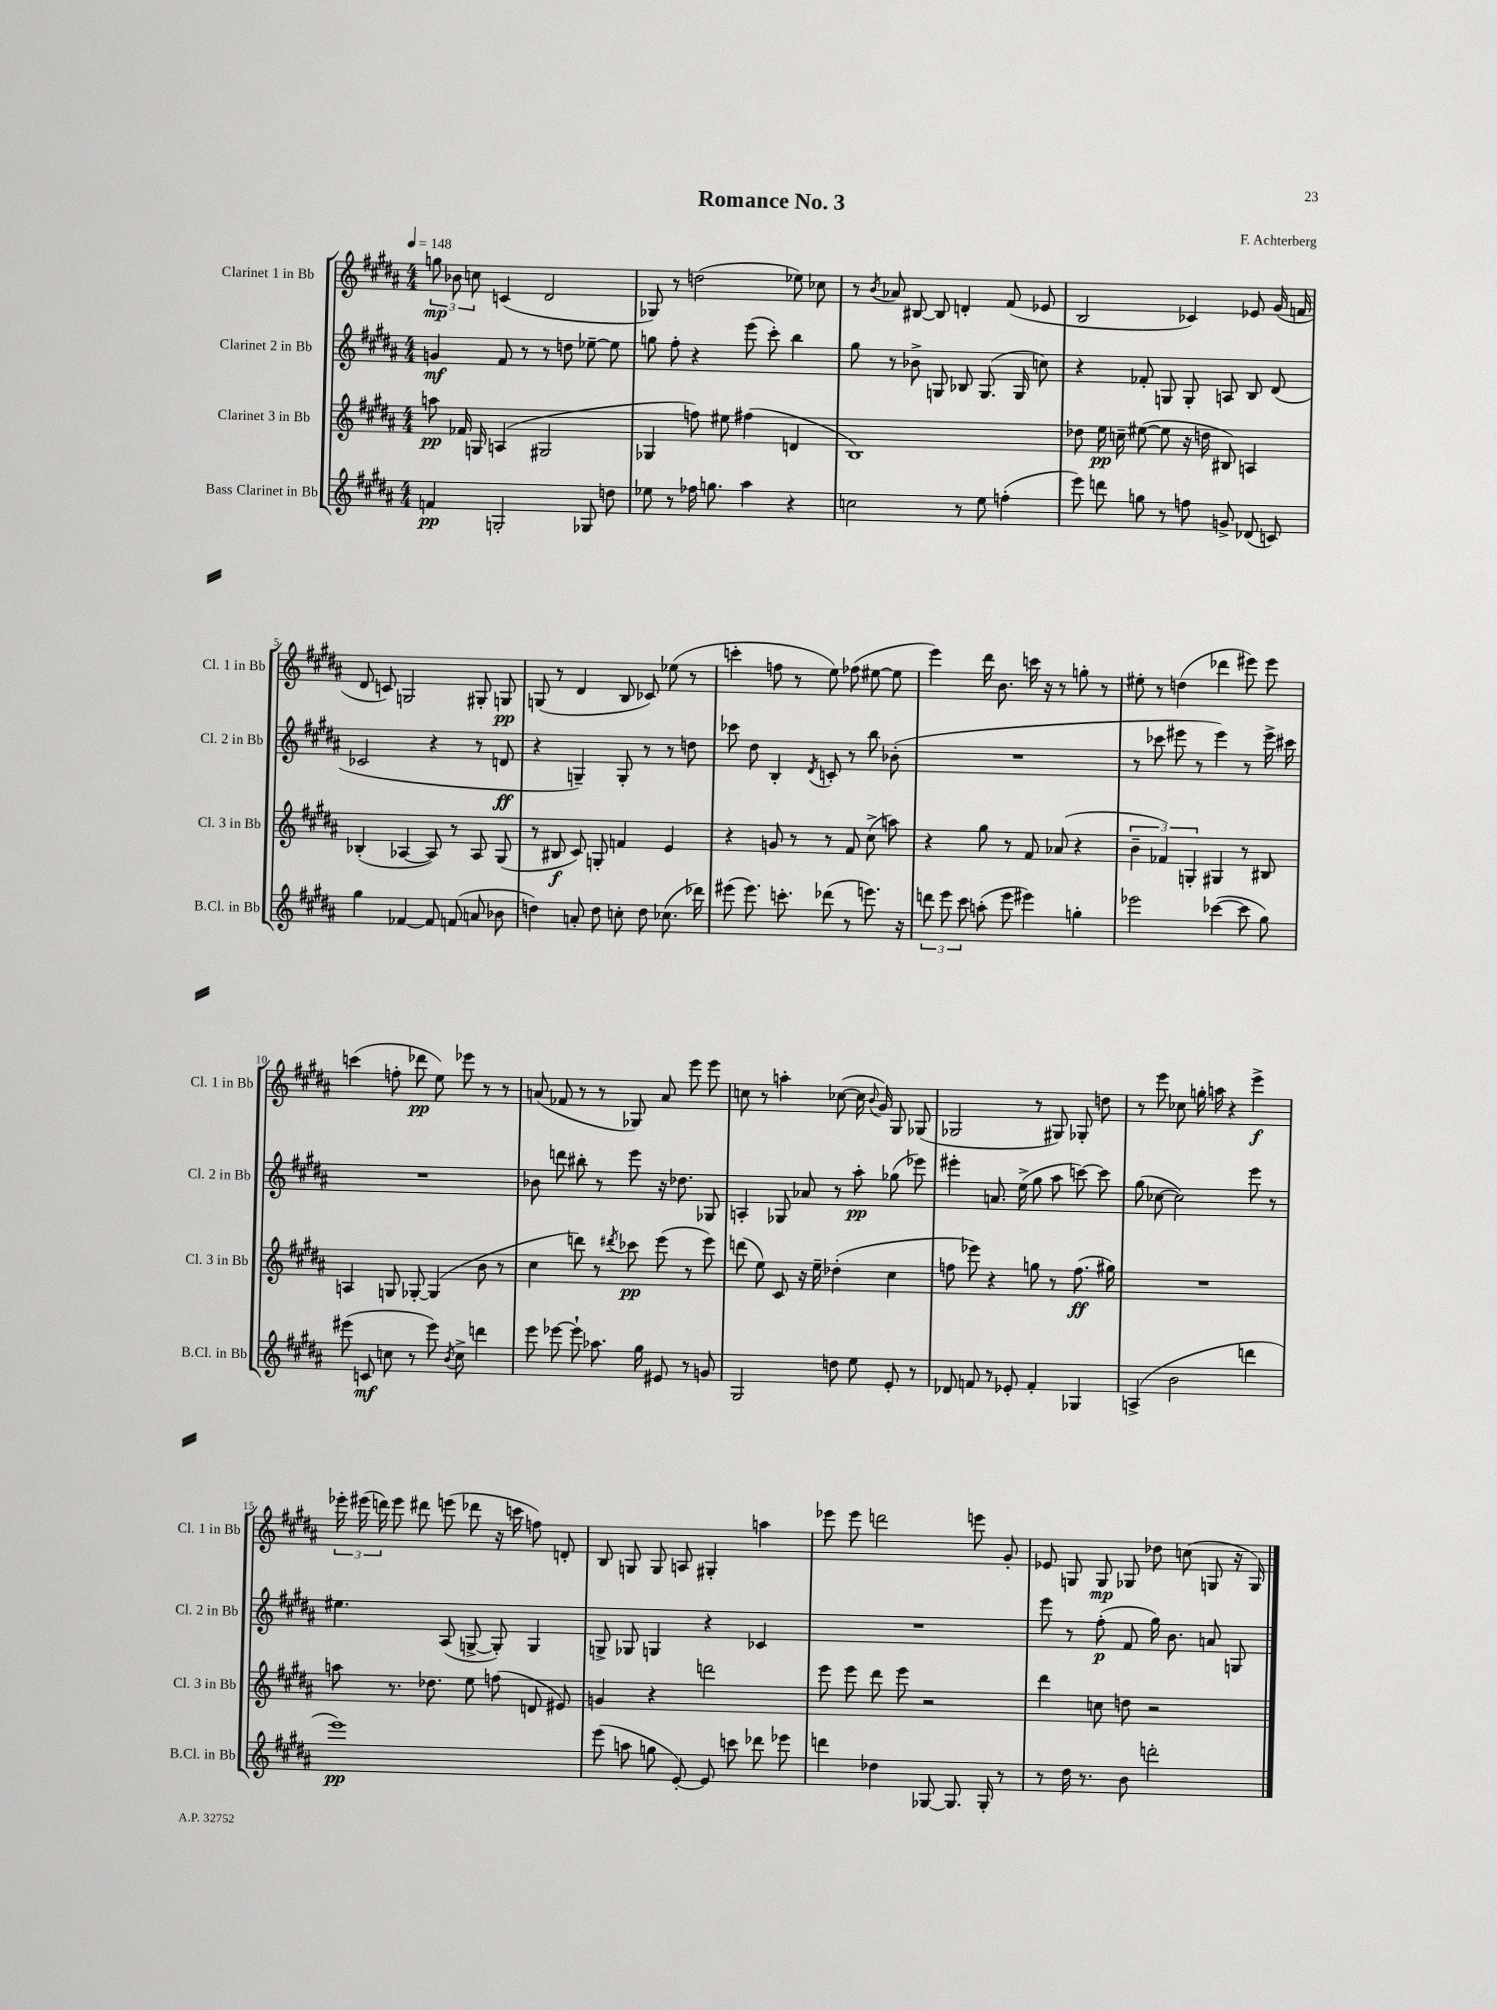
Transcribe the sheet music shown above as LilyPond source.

\header { title = "Romance No. 3" composer = "F. Achterberg" }
<<
\new StaffGroup <<
\new Staff = "s0" \with { instrumentName = "Clarinet 1 in Bb" shortInstrumentName = "Cl. 1 in Bb" } {
    \clef treble \key b \major \numericTimeSignature \time 4/4 \tempo 4 = 148
    \autoBeamOff \tuplet 3/2 { g''8\mp bes'8 c''8 } c'4( dis'2 |
    ges8) r8 d''2( ees''8) ces''8 |
    r8 \acciaccatura { b'8 } aes'8 bis8~ bis8 d'4-. fis'8( ees'8 |
    b2 ces'4) ees'8 gis'16( f'16 |
    dis'8 c'8) g2 gis8-. g8\pp |
    g8( r8 dis'4 b8 ces'8) ees''8( r8 |
    c'''4-. f''8 r8 e''8) fes''8( eis''8~ eis''8 |
    e'''4) dis'''16 b'8. c'''16 r16 r8 g''8-. r8 |
    eis''8-. r8 d''4( des'''4 eis'''8) eis'''8 |
    c'''4( f''8-. des'''8\pp e''8) ees'''8 r8 r8 |
    a'8( fes'8 r8 r8 ges8) a'8 e'''8 e'''8 |
    c''8 r8 a''4-. ces''8~( ces''16 \appoggiatura { b'8 } gis'16) gis8 ges8( |
    ges2 r8 gis8) ges8-. d''8 |
    r8 e'''8 ces''8 g''16-. a''16 r4 e'''4->\f |
    \tuplet 3/2 { ees'''16-. eis'''16( d'''16) } eis'''8 dis'''8 e'''8( des'''8 r16 c'''16 f''8) d'8-. |
    b8 g8 g8 a8 gis4-. a''4 |
    ees'''8 ees'''8 d'''2 e'''8 gis'8-. |
    ees'8 g8 g8\mp ges8 des''8 c''8( g8 r16 g16) \bar "|." |
}
\new Staff = "s1" \with { instrumentName = "Clarinet 2 in Bb" shortInstrumentName = "Cl. 2 in Bb" } {
    \clef treble \key b \major \numericTimeSignature \time 4/4
    \autoBeamOff g'4\mf fis'8 r8 r8 d''8 ees''8~-- ees''8 |
    g''8 fis''8-. r4 e'''8( cis'''8-.) b''4 |
    gis''8 r8 bes'8-> g8 bes8 g8.( g16 c''8) |
    r4 fes'8-. g8 g8-. a8 b8 dis'8( |
    ces'2 r4 r8 d'8\ff |
    r4 g4--) g8-. r8 r8 d''8 |
    ces'''8 dis''8 b4-. \acciaccatura { dis'8 } c'8-. r8 b''8 bes'8-.( |
    R1 |
    r8 ces'''8 eis'''8 r8 eis'''4) r8 eis'''16-> cis'''16 |
    R1 |
    bes'8 d'''8 bis''8-. r8 e'''8 r16 des''8. ges8 |
    a4-. ges8 aes'8 r8 ais''8-.\pp ges''8( ees'''8) |
    eis'''4-. a'8. e''16->( gis''8 ais''8 c'''8~) c'''8 |
    gis''8( ces''8~ ces''2) e'''8 r8 |
    eis''4. ais8( g8~-> g8-.) g4 |
    g8-> ges8 g4 r4 ces'4 |
    R1 |
    e'''8 r8 fis''8-.\p( fis'8 gis''16) b'8. a'8 g8 \bar "|." |
}
\new Staff = "s2" \with { instrumentName = "Clarinet 3 in Bb" shortInstrumentName = "Cl. 3 in Bb" } {
    \clef treble \key b \major \numericTimeSignature \time 4/4
    \autoBeamOff a''8\pp fes'16 g16 a4( gis2 |
    ges4 f''8) eis''8 fis''4( d'4 |
    b1) |
    des''8 e''16\pp c''16-- eis''8~( eis''8 r16 d''16 bis8) a4 |
    bes4-.( aes4~ aes8) r8 aes8 gis8( |
    r8 bis8\f cis'8) g8-. f'4 e'4 |
    r4 g'8 r8 r8 fis'8 cis''8->( a''8) |
    r4 gis''8 r8 fis'8 aes'8( r4 |
    \tuplet 3/2 { b'4-- fes'4) g4-. } gis4 r8 bis8 |
    a4 g8 ges8~-. ges4( b'8 r8 |
    cis''4 d'''8) r8 \acciaccatura { dis'''8 } ces'''8\pp e'''8( r8 e'''8) |
    d'''8( e''8) cis'8 r16 e''16-- des''4-.( cis''4 |
    f''8 ees'''8) r4 g''8 r8 f''8.\ff( gis''16) |
    R1 |
    a''8 r8. des''8. e''8 f''8( d'8 eis'8) |
    g'4 r4 d'''2 |
    e'''8 e'''8 dis'''8 e'''8 r2 |
    dis'''4 c''8 d''8 r2 \bar "|." |
}
\new Staff = "s3" \with { instrumentName = "Bass Clarinet in Bb" shortInstrumentName = "B.Cl. in Bb" } {
    \clef treble \key b \major \numericTimeSignature \time 4/4
    \autoBeamOff f'4\pp g2-. ges8 d''8 |
    ees''8 r8 fes''16 g''8. ais''4 r4 |
    c''2 r8 e''8 f''4-.( |
    e'''8) d'''8 g''8 r8 f''8 g'8-> des'8( c'8) |
    gis''4 fes'4~ fes'8 f'8( a'8 bes'8 |
    d''4) a'8-. d''8 c''8-. d''8 ces''8.( des'''16) |
    eis'''8( eis'''8.) c'''8.-. des'''8( r8 e'''8.) r16 |
    \tuplet 3/2 { d'''8 e'''8 cis'''8 } a''8-.( e'''8 eis'''4) g''4-. |
    ees'''2 ces'''4~( ces'''8 gis''8) |
    eis'''8( c'8\mf c''8 r8 eis'''8) \acciaccatura { b'8 } c''8-> d'''4 |
    e'''8 ees'''8~ ees'''8-! aes''8. gis''16 eis'8 r8 g'8 |
    gis2 d''8 e''8 e'8-. r8 |
    des'8 f'8 r8 ees'8-. f'4-. ges4 |
    a4->( b'2 d'''4 |
    e'''1\pp) |
    e'''8( a''8 g''8 e'8~-.) e'8 c'''8 des'''8 ees'''8 |
    d'''4 des''4 ges8~ ges8. ges16-. r8 |
    r8 dis''16 r8. b'8 d'''2-. \bar "|." |
}
>>
>>
